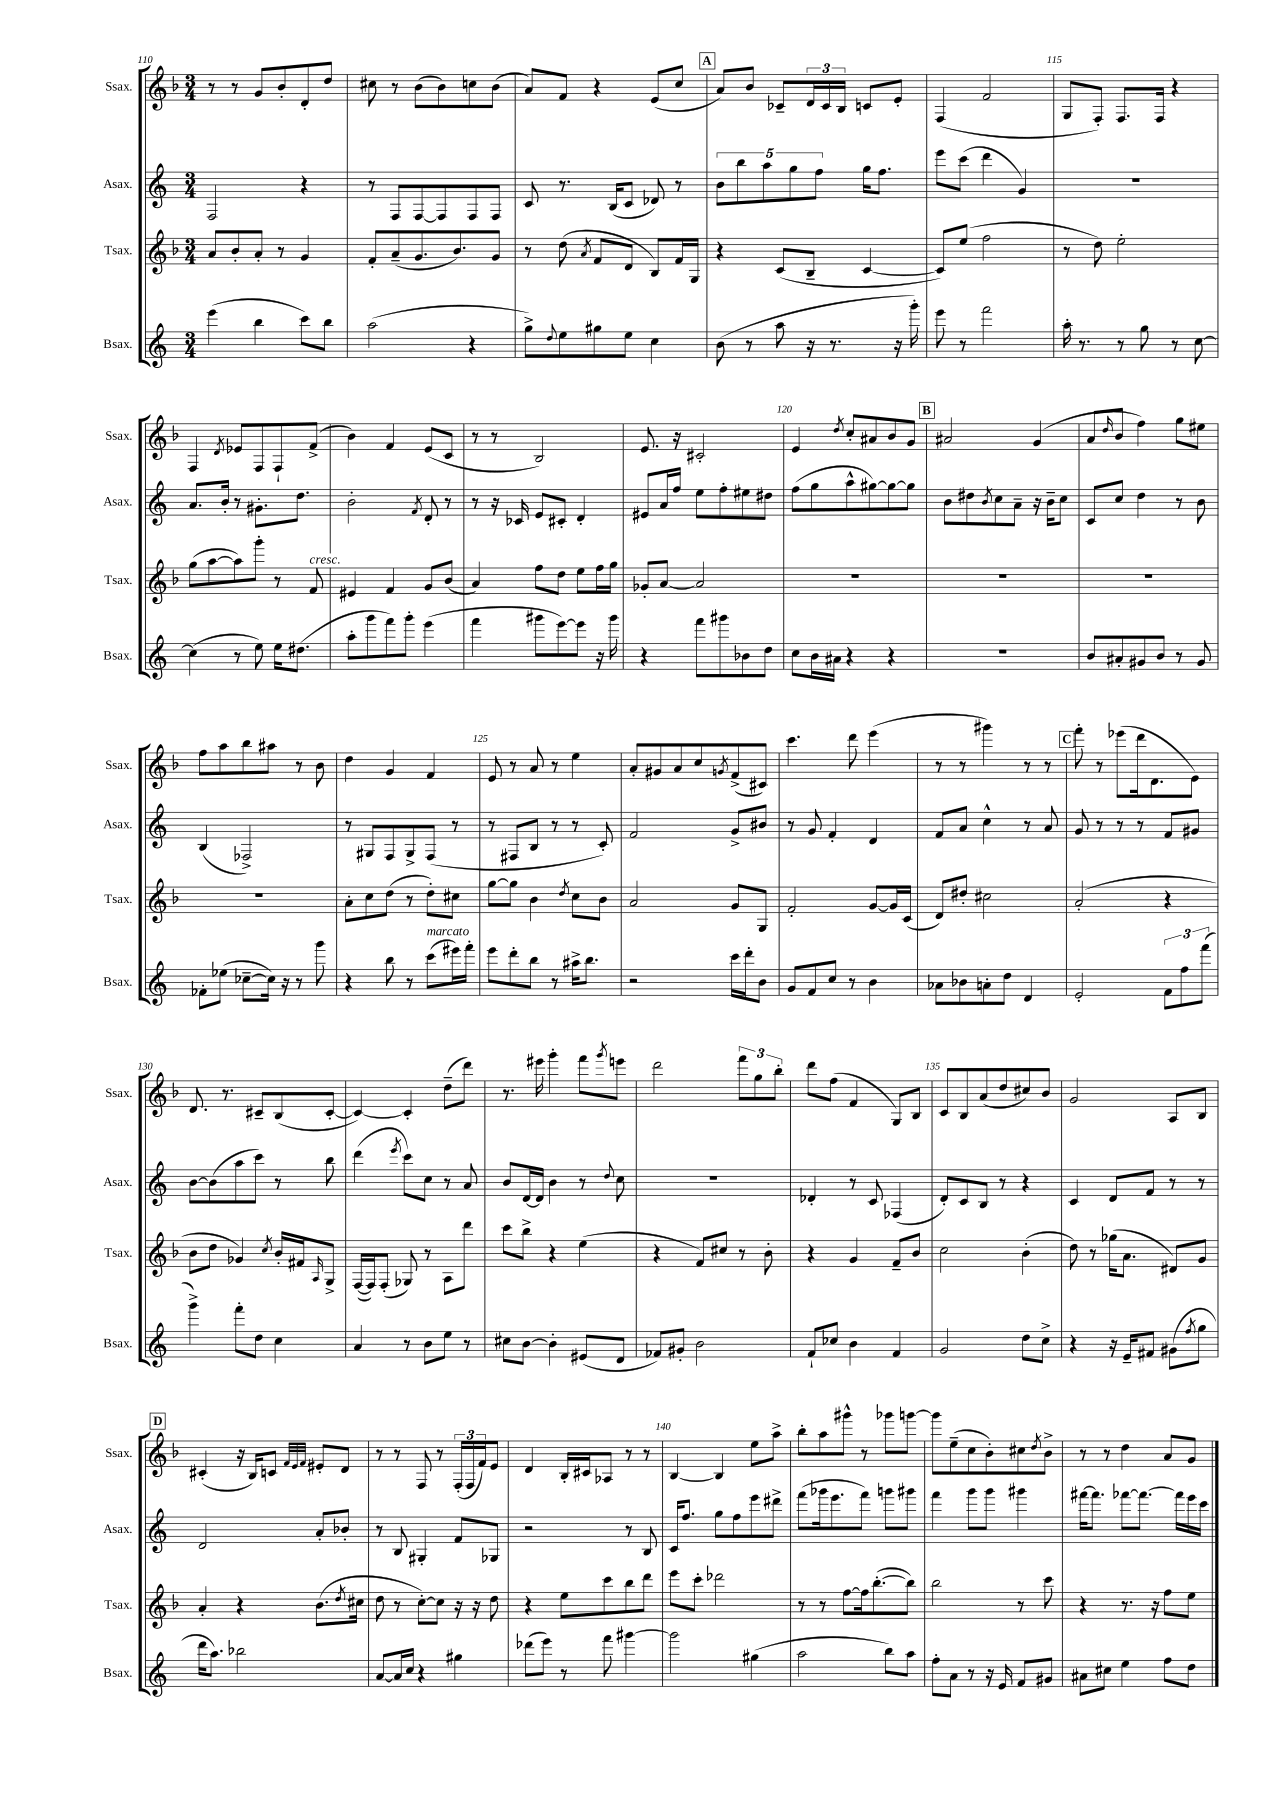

**kern	**kern	**kern	**kern
*staff4	*staff3	*staff2	*staff1
*clefG2	*clefG2	*clefG2	*clefG2
*k[]	*k[b-]	*k[]	*k[b-]
*M3/4	*M3/4	*M3/4	*M3/4
(4eee	8a	2F	8r
.	8b-'	.	8r
4bb	8a'	.	8g
.	8r	.	8b-'
8ccc)	4g	4r	8d'
8bb	.	.	8dd
=	=	=	=
(2aa	8f'	8r	8cc#
.	(8a~	8F	8r
.	8.g	[8F	(8b-
.	.	8F]	8b-)
.	8.b-)	.	.
4r	.	8F	8cc
.	8g	8F	(8b-
=	=	=	=
8gg^)	8r	8c	8a)
8qqdd	.	.	.
8ee	(8dd	8.r	8f
.	8qa	.	.
8gg#	8f	.	4r
.	.	(16B	.
8ee	8d	8c	.
4cc	8B-)	8d-)	(8e
.	16f	8r	8cc
.	16G	.	.
=	=	=	=
(8b	4r	10b	8a)
.	.	10bb	.
8r	.	.	8b-
.	.	10aa	.
8aa	(8c	.	8c-~
.	.	10gg	.
16r	8B-~	.	24d
.	.	10ff	.
.	.	.	24c-
8.r	.	.	.
.	.	.	24B-
.	[4c	16gg	8c
.	.	8.ff	.
16r	.	.	8e'
16ggg')	.	.	.
=	=	=	=
8eee	8c])	8eee	(4F
8r	(8ee	(8ccc	.
2fff	2ff	4ddd	2f
.	.	4g)	.
=	=	=	=
16aa'	8r	2.r	8G
8.r	.	.	.
.	8dd)	.	8F')
8r	2ee'	.	8.F
8gg	.	.	.
.	.	.	16F
8r	.	.	4r
[8cc	.	.	.
=	=	=	=
(4cc]	(8gg	8.a	4F
.	[8aa	.	.
.	.	16b'	.
.	.	.	8qd
8r	8aa])	8r	8e-
8ee)	8ggg'	8.g#'	8F
16ee	8r	.	8F`
(8.dd#	.	8.dd	.
.	8f	.	(8f^
=	=	=	=
8aa'	4e#	2b'	4b-)
8ggg	.	.	.
8fff)	4f	.	4f
8ggg'	.	.	.
.	.	8qf	.
(4eee	8g	8d'	(8e
.	(8b-	8r	8c
=	=	=	=
4fff	4a)	8r	8r
.	.	16r	8r
.	.	16c-	.
8ggg#	8ff	8e	2B-)
[8eee)	8dd	8c#'	.
8eee]	8ee	4d'	.
16r	16ff	.	.
16ggg#	16gg	.	.
=	=	=	=
4r	8g-'	8e#	8.e
.	[8a	16a	.
.	.	16ff	16r
8fff	2a]	8ee	2c#'
8ggg#	.	8ff'	.
8b-	.	8ee#	.
8dd	.	8dd#	.
=	=	=	=
8cc	2.r	(8ff	4e
16b	.	8gg	.
16a#	.	.	.
.	.	.	8qdd
4r	.	8aa^^	8cc'
.	.	[8gg#)	8a#
4r	.	8gg#_	8b-
.	.	8gg#]	8g
=	=	=	=
2.r	2.r	8b	2a#
.	.	8dd#	.
.	.	8qb	.
.	.	8cc	.
.	.	8a~	.
.	.	16r	(4g
.	.	16b~	.
.	.	8cc	.
=	=	=	=
8b	2.r	8c	8a
.	.	.	16qqdd
8a#'	.	8cc	8b-
8g#	.	4dd	4ff)
8b	.	.	.
8r	.	8r	8gg
8g#	.	8b	8ee#
=	=	=	=
8f-'	2.r	(4B	8ff
(8ee-	.	.	8aa
[8cc-~	.	2F-^)	8bb-
16cc-])	.	.	8aa#
16r	.	.	.
8r	.	.	8r
8ggg	.	.	8b-
=	=	=	=
4r	8a'	8r	4dd
.	8cc	8G#	.
8bb	(8dd	8F	4g
8r	8r	8G#^	.
(8ccc	8dd')	(8F	4f
16eee#)	8cc#	8r	.
16fff'	.	.	.
=	=	=	=
8eee	[8gg	8r	8e
8ddd'	8gg]	8F#	8r
8bb	4b-	8B	8a
8r	.	8r	8r
.	8qdd	.	.
16aa#^	8cc	8r	4ee
8.bb	.	.	.
.	8b-	8c')	.
=	=	=	=
2r	2a	2f	8a'
.	.	.	8g#
.	.	.	8a
.	.	.	8cc
.	.	.	8qg
16ccc	8g	8g^	(8f^
16ddd'	.	.	.
8b	8G	8b#	8c#)
=	=	=	=
8g	2f'	8r	4.ccc
8f	.	8g	.
8cc	.	4f'	.
8r	.	.	8ddd
4b	[8g	4d	(4eee
.	16g]	.	.
.	(16c	.	.
=	=	=	=
8a-	8d)	8f	8r
8b-	8dd#'	8a	8r
8a'	2cc#	4cc^^	4ggg#)
8dd	.	.	.
4d	.	8r	8r
.	.	8a	8r
=	=	=	=
2e'	(2a'	8g	8fff'
.	.	8r	8r
.	.	8r	(8eee-
.	.	8r	16ddd
.	.	.	8.d
12f	4r	8f	.
12ff	.	.	.
.	.	8g#	8e)
(12fff	.	.	.
=	=	=	=
4ggg^)	8b-	[8b	8.d
.	8dd	(8b]	.
.	.	.	8.r
8fff'	4g-)	8aa	.
8dd	.	8ccc)	8c#~
.	8qcc	.	.
4cc	16b-'	8r	(8B-
.	16f#	.	.
.	16qqA	.	.
.	8G^	8bb	[8c#'
=	=	=	=
4a	([16F	(4ddd	4c#_)
.	16F])	.	.
.	(8F'	.	.
.	.	8qeee	.
8r	8G-)	8ccc)	4c#']
8b	8r	8cc	.
8ee	8A	8r	(8dd~
8r	8ddd	8a	8ddd)
=	=	=	=
8cc#	8ccc	8b	8.r
[8b	8bb-^	[16d	.
.	.	16d]	16eee#
4b']	4r	4b	4ggg'
(8e#	(4ee	8r	8fff
.	.	8qqdd	8qggg
8d	.	8cc	8eee
=	=	=	=
8f-)	4r	2.r	2ddd
8g#'	.	.	.
2b	8f)	.	.
.	8cc#	.	.
.	8r	.	12fff
.	.	.	12gg
.	8b-'	.	.
.	.	.	12bb-'
=	=	=	=
8f`	4r	4d-'	8ddd
8cc-	.	.	(8ff
4b	4g	8r	4f
.	.	8c	.
4f	8f~	(4F-	8G)
.	8b-	.	8B-
=	=	=	=
2g	2cc	8d')	8c
.	.	8c	8B-
.	.	8B	(8a
.	.	8r	8dd
8dd	(4b-'	4r	8cc#)
8cc^	.	.	8b-
=	=	=	=
4r	8dd)	4c	2g
.	8r	.	.
16r	(16gg-	8d	.
16e~	8.a	.	.
8f#	.	8f	.
(8g#	8d#)	8r	8A
8qff	.	.	.
8gg	8g	8r	8B-
=	=	=	=
16ddd	4a'	2d	(4c#'
8.aa)	.	.	.
2bb-	4r	.	16r
.	.	.	16B-)
.	.	.	8c
.	.	.	32qqf
.	.	.	32qqe
.	.	.	32qqf
.	(8.b-	8a'	8e#'
.	.	8b-'	8d
.	8qdd	.	.
.	16cc#	.	.
=	=	=	=
[8a	8dd	8r	8r
16a]	8r	8B	8r
16cc	.	.	.
4r	[8cc')	4G#'	8F
.	8cc]	.	8r
4gg#	16r	8f	(24F'
.	.	.	24F
.	16r	.	.
.	.	.	24f)
.	8dd	8G-	8e
=	=	=	=
(8ddd-	4r	2r	4d
8eee)	.	.	.
8r	8ee	.	16B-'
.	.	.	16c#
8fff	8ccc	.	8A-
[4ggg#	8bb-	8r	8r
.	8ddd	8B	8r
=	=	=	=
2ggg#]	8eee	16c	[4B-
.	.	8.ff	.
.	8ccc'	.	.
.	2ddd-	8gg	4B-]
.	.	8ff	.
(4gg#	.	8eee	8ee
.	.	8ddd#^	8aa^
=	=	=	=
2aa	8r	(8fff	8bb-'
.	8r	16ggg-	8aa
.	.	8.eee	.
.	[8ff	.	8ggg#^^
.	16ff]	8fff)	8r
.	([8.bb-'	.	.
8bb)	.	8ggg	8ggg-
8aa	8bb-])	8ggg#	[8ggg
=	=	=	=
8ff'	2bb-	4fff	8ggg]
8a	.	.	(8ee~
8r	.	8ggg	8cc
16r	.	8ggg	8b-')
16e	.	.	.
8f	8r	4ggg#	8cc#
.	.	.	8qdd
8g#	8ccc	.	8b-^
=	=	=	=
8a#	4r	[16fff#	8r
.	.	8.fff#]	.
8cc#	.	.	8r
4ee	8.r	[8fff-	4dd
.	.	8.fff-_	.
.	16r	.	.
8ff	8ff	.	8a
.	.	16fff-]	.
8dd	8ee	16eee	8g
.	.	16ccc	.
==	==	==	==
*-	*-	*-	*-
